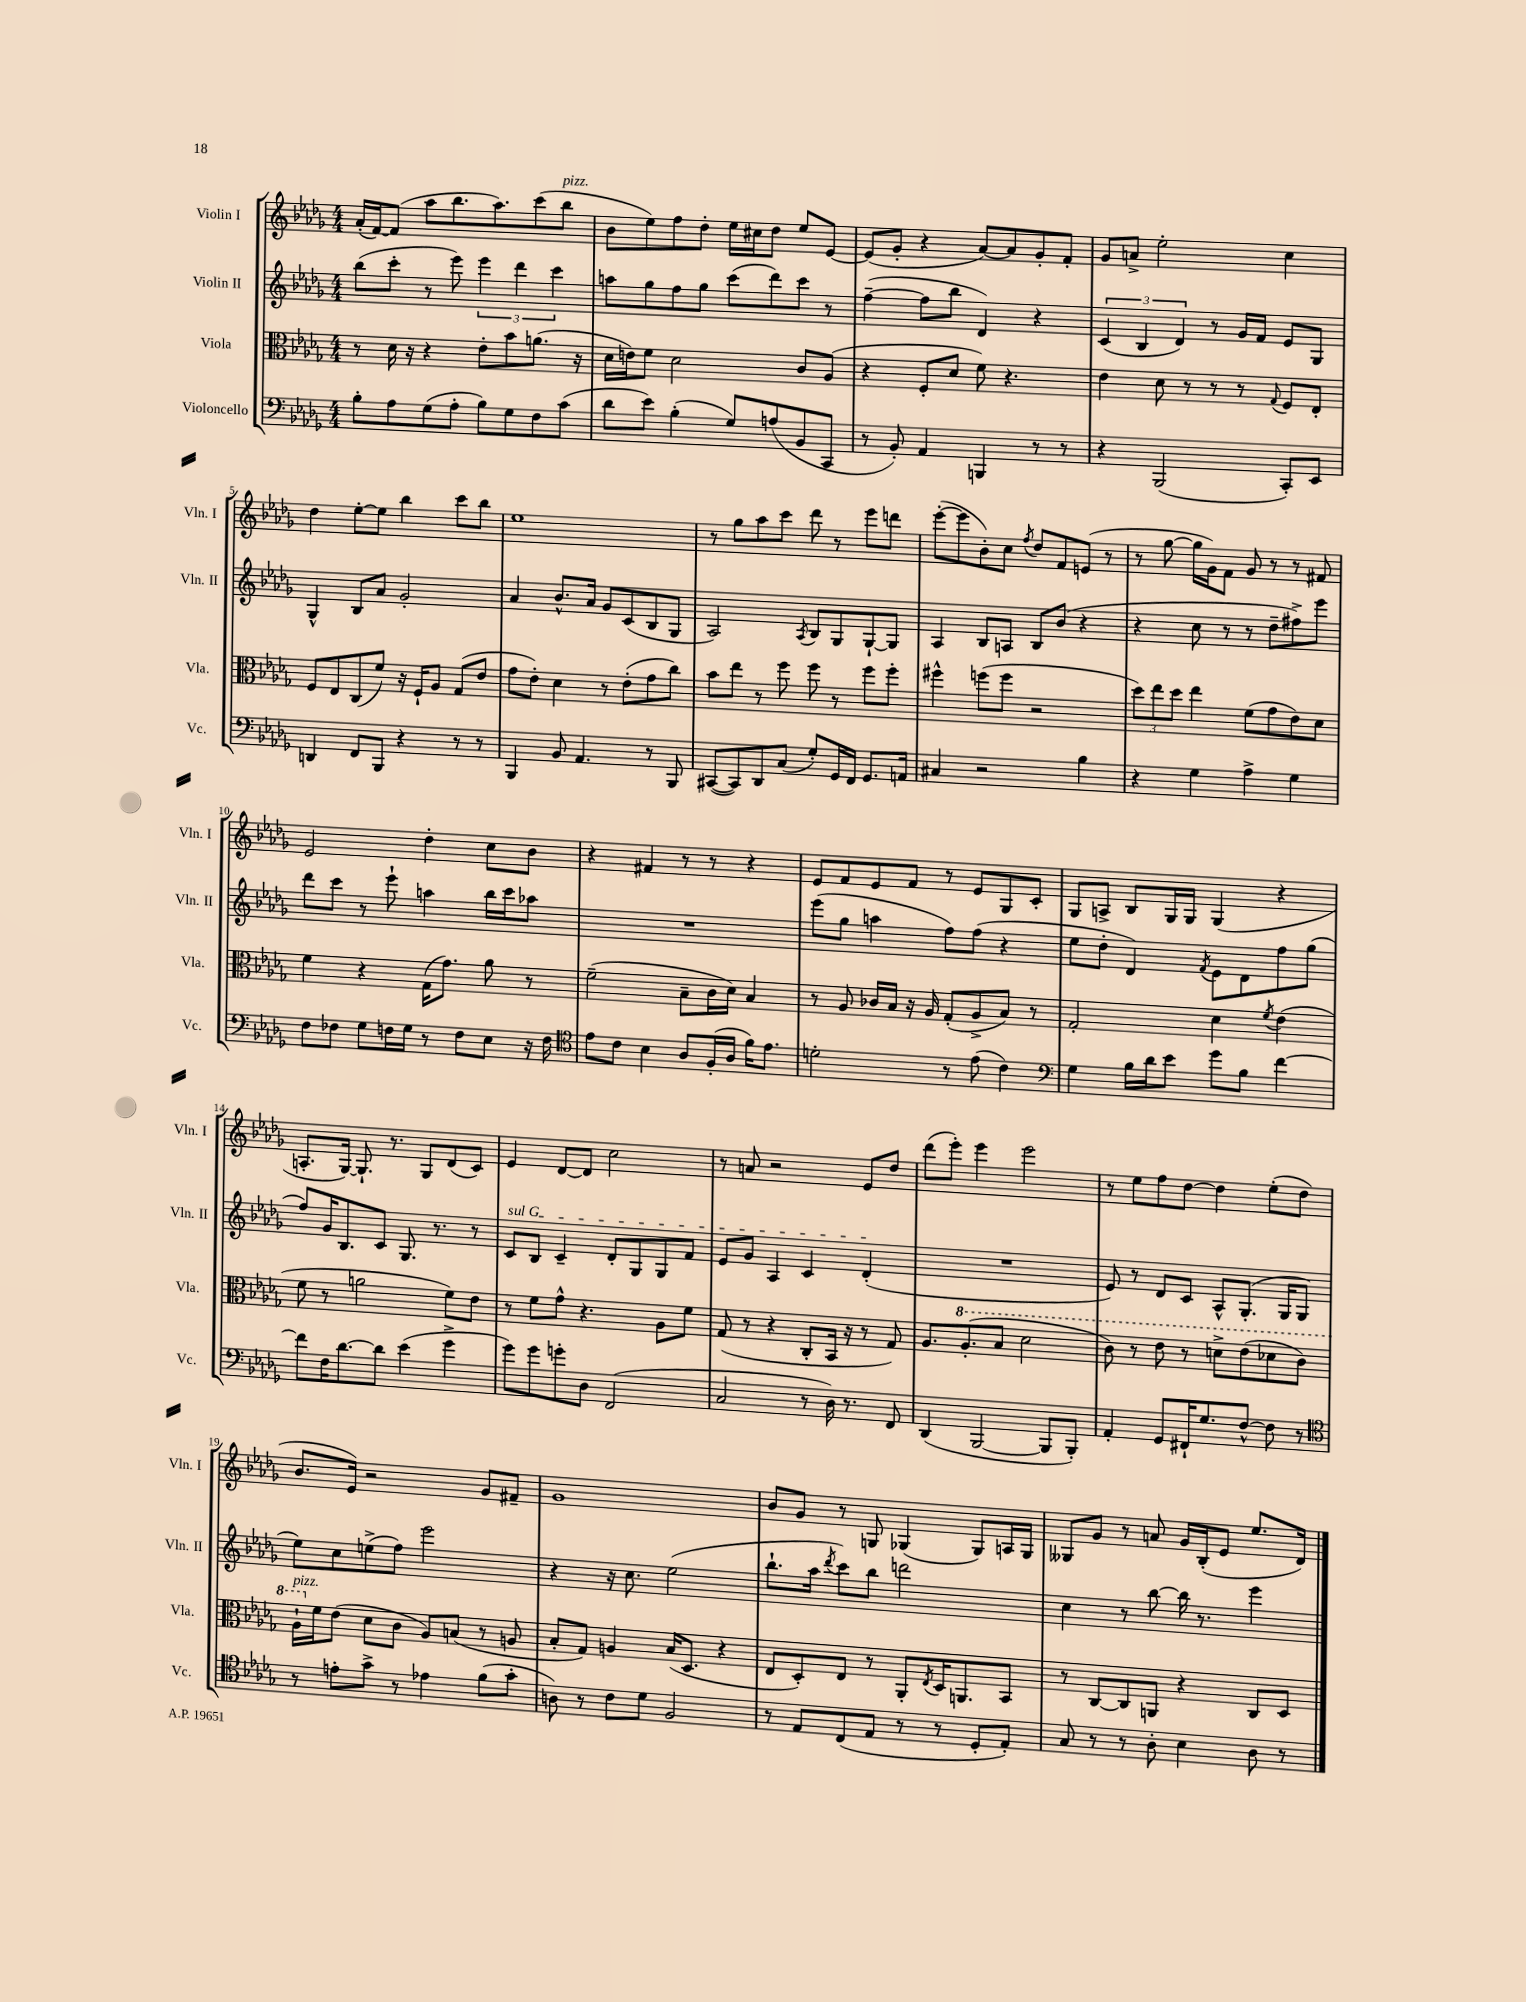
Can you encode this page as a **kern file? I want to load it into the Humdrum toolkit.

**kern	**kern	**kern	**kern
*part4	*part3	*part2	*part1
*staff4	*staff3	*staff2	*staff1
*I"Violoncello	*I"Viola	*I"Violin II	*I"Violin I
*I'Vc.	*I'Vla.	*I'Vln. II	*I'Vln. I
*clefF4	*clefC3	*clefG2	*clefG2
*k[b-e-a-d-g-]	*k[b-e-a-d-g-]	*k[b-e-a-d-g-]	*k[b-e-a-d-g-]
*M4/4	*M4/4	*M4/4	*M4/4
=1	=1	=1	=1
8B-'\L	8r	(8bb-\L	(16a-'/LL
.	.	.	[16f/J)
8A-\	16d-\	8ccc'\J	(8f/J]
.	16r	.	.
(8G-\	4r	8r	8aa-\L
8A-'\J	.	8eee-\)	8.bb-\
8B-\L)	8e-'\L	6eee-\	.
.	.	.	8.aa-\)
8G-\	8b-\	.	.
.	.	6ddd-\	.
8F\	(8.an\J	.	(8ccc\
.	.	6ccc\	.
!	!	!	!LO:TX:a:i:t=pizz.
(8c\J	.	.	8bb-\J
.	16r	.	.
=2	=2	=2	=2
8d-\L	16d-\LL	8aan\L	8b-\L
.	16en\J)	.	.
8e-\J)	8f\J	8gg-\	8ee-\)
(4B-'\	2d-\	8ff\	8ff\
.	.	8gg-\J	8dd-'\J
8G-/L)	.	(8ccc\L	16ee-\LL
.	.	.	16cc#X\J
(8An/	.	8ddd-\)	8dd-\J
8BB-/	8c/L	8ccc\J	8ee-/L
8CC/J	(8A-/J	8r	[8e-/J
=3	=3	=3	=3
8r	4r	([4ff~\	(8e-/L]
8BB-'/)	.	.	8g-'/J
4AA-/	8F'/L	8ff\L]	4r
.	8d-/J	8bb-\J	.
4BBBn/	8f\)	4d-/)	[8a-/L)
.	4.r	.	8a-/]
8r	.	4r	8g-'/
8r	.	.	8f'/J
=4	=4	=4	=4
4r	4e-\	(6c/	8g-/L
.	.	.	8an^/J
.	.	6B-/	.
(2BBB-/	8d-\	.	2ee-'\
.	.	6d-/)	.
.	8r	.	.
.	8r	8r	.
.	8r	16g-/LL	.
.	.	16f/JJ	.
.	8qqG-/	.	.
8CC'/L)	8F/L	8e-/L	4cc\
8EE-/J	8E-'/J	8G-/J	.
!!LO:LB:g=z
=5	=5	=5	=5
4DDn/	8F/L	4G-^^/	4dd-\
.	8E-/	.	.
8FF/L	(8C/	8B-/L	[8ee-'\L
8BBB-/J	8f/J)	8a-/J	8ee-\J]
4r	16r	2g-'/	4bb-\
.	16F`/KL	.	.
.	8A-/J	.	.
8r	(8G-/L	.	8ccc\L
8r	8e-/J	.	8bb-\J
=6	=6	=6	=6
4BBB-/	8g-\L	4a-/	1ee-
.	8e-'\J)	.	.
8BB-/	4d-\	8.b-^^/L	.
4.AA-/	.	.	.
.	.	16a-/Jk	.
.	8r	8g-/L	.
.	(8e-'\L	(8c/	.
8r	8g-\	8B-/	.
8BBB-/	8cc\J)	8G-/J	.
=7	=7	=7	=7
([8CC#X/L	8b-\L	2A-/)	8r
8CC#/])	8ee-\J	.	8gg-\L
8DD-/	8r	.	8aa-\
(8C/J	8ff\	.	8ccc\J
.	.	8qA-/	.
8G-'/L)	8ff\	8B-/L	8ddd-\
16GG-/L	8r	8G-/	8r
16FF/JJ	.	.	.
8.GG-/L	8ff\L	[8G-`/	8eee-\L
.	8ff'\J	8G-/J]	8dddn\J
16AAn/Jk	.	.	.
=8	=8	=8	=8
4C#X/	4ff#X^^\	4A-/	([8eee-'\L
.	.	.	8eee-\]
2r	(8ffn\L	8B-/L	8b-'\)
.	8ff\J	8An/J	8cc\J
.	.	.	8qff/
.	2r	8B-/L	8dd-/L
.	.	(8b-/J	8f/
4B-\	.	4r	(8en/J
.	.	.	8r
=9	=9	=9	=9
4r	12dd-\L)	4r	8r
.	12ee-\	.	.
.	.	.	[8gg-\
.	12dd-\J	.	.
4G-\	4ee-\	8cc\	16gg-\LL]
.	.	.	16g-\J)
.	.	8r	8f\J
4A-^\	(8f\L	8r	8g-/
.	8g-\	8dd-~\L	8r
4G-\	8e-\)	8ff#X^\)	8r
.	8d-\J	8eee-\J	8f#X/
!!LO:LB:g=z
=10	=10	=10	=10
8F\L	4f\	8ddd-\L	2e-/
8F-X\J	.	8ccc\J	.
8G-\L	4r	8r	.
16Fn\L	.	8eee-`\	.
16G-\JJ	.	.	.
8r	(16G-\KL	4aan\	4dd-'\
.	8.g-\J)	.	.
8F\L	.	.	.
8E-\J	8a-\	16bb-\LL	8cc\L
.	.	16ccc\J	.
16r	8r	8aa-X\J	8b-\J
16F\	.	.	.
=11	=11	=11	=11
*clefC4	*	*	*
8e-\L	(2f~\	1r	4r
8c\J	.	.	.
4B-\	.	.	4f#X/
8A-/L	8B-~\L	.	8r
(16F'/L	16c\L	.	8r
16A-/JJ	16d-\JJ)	.	.
16f\KL)	4B-/	.	4r
8.e-\J	.	.	.
=12	=12	=12	=12
2dn'\	8r	(8eee-\L	8e-/L
.	8A-/	8gg-\J	8f/
.	16c-X/LL	4aan\	8e-/
.	16B-/JJ	.	.
.	16r	.	8f/J
.	16A-/	.	.
8r	(8G-'/L	8ff\L)	8r
(8e-\	8A-^/	(8ff\J	8e-/L
4c\)	8B-/J)	4r	8G-/
.	8r	.	8c'/J
=13	=13	=13	=13
*clefF4	*	*	*
4G-\	2G-'/	8ee-\L	8G-/L
.	.	8dd-'\J	8An^/J
16B-\LL	.	4d-/)	8B-/L
16d-\J	.	.	.
8e-\J	.	.	16G-/L
.	.	.	16G-/JJ
.	.	8qf/	.
8g-\L	4d-\	8e-\L	(4G-/
8B-\J	.	8d-\	.
.	8qf/	.	.
[4f\	(4e-\	8ff\	4r
.	.	(8gg-\J	.
!!LO:LB:g=z
=14	=14	=14	=14
8f\L]	8f\	8ff/L)	8.An'/L
16F\K	8r	16g-/K	.
[8.d-\	.	8.B-/	[16G-/Jk)
.	2an\	.	8.G-`/]
8d-\J]	.	8c/J	.
.	.	.	8.r
(4e-\	.	8.G-/	.
.	.	.	8G-/L
.	.	8.r	.
4g-^\	8f\L)	.	(8d-/
.	8e-\J	8r	8c/J)
=15	=15	=15	=15
!	!	!LO:TX:a:i:t=sul G	!
8g-\L)	8r	8c/L	4e-/
8g-\	8f\L	8B-/J	.
8gn'\	8g-^^\J	4c~/	[8d-/L
8D-\J	4.r	.	8d-/J]
(2FF/	.	8d-'/L	2cc\
.	.	8G-/	.
.	8A-\L	8G-/	.
.	8f\J	8f/J	.
=16	=16	=16	=16
2C/	(8G-/	8e-/L	8r
.	8r	8g-/J	8an/
.	4r	4A-/	2r
8r	8C'/L	4c/	.
16D-\)	16BB-/Jk	.	.
8.r	16r	.	.
.	8r	(4d-'/	8e-/L
8FF/	8G-/)	.	8dd-/J
=17	=17	=17	=17
(4DD-/	8.A-/L	1r	(8ddd-\L
.	.	.	8eee-'\J)
*	*8va	*	*
.	(8.a-'/	.	.
[2BBB-/	.	.	4eee-\
.	8b-/J	.	.
.	2dd-\	.	2eee-\
8BBB-/L]	.	.	.
8BBB-'/J)	.	.	.
=18	=18	=18	=18
4AA-'/	8cc\)	8e-/)	8r
.	8r	8r	8ee-\L
8GG-/L	8ee-\	8d-/L	8ff\
16FF#X`/K	8r	8c/J	[8dd-\J
8.G-/	.	.	.
.	8ddn^\L	8A-^^/L	4dd-\]
[8F^^/J	(8ee-\	(8.G-'/J	.
8F\]	8dd-X\	.	(8ee-'\L
.	.	16G-/KL	.
8r	8cc\J)	8G-/J	8dd-\J
!!LO:LB:g=z
=19	=19	=19	=19
*clefC4	*	*	*
!	!LO:TX:a:i:t=pizz.	!	!
8r	16a-`\LL	8ee-\L)	8.b-/L
*	*X8va	*	*
.	16f\J	.	.
8en'\L	(8e-\J	8cc\	.
.	.	.	16e-/Jk)
8g-^\J	8d-\L	(8een^\	2r
8r	8c\J	8ff\J)	.
4e-X\	8A-/L)	2eee-\	.
.	(8Bn/J	.	.
(8f\L	8r	.	8g-/L
8g-'\J	8An/	.	8f#X~/J
=20	=20	=20	=20
8An\)	8B-'/L	4r	1g-
8r	8G-/J)	.	.
8c\L	4An/	16r	.
.	.	8.cc\	.
8d-\J	.	.	.
2F/	(16B-/KL	(2ee-\	.
.	8.D-/J	.	.
.	4r	.	.
=21	=21	=21	=21
8r	8E-/L	8.bb-`\L	8b-/L
8E-/L	8D-'/)	.	8g-/J
.	.	16aa-\Jk	.
.	.	8qddd-/	.
(8C/	8E-/J	8ccc\L)	8r
8E-/J	8r	8bb-\J	8Gn/
8r	8AA-'/L	2dddn\	(4G-X/
.	8qE-/	.	.
8r	16D-/K	.	.
.	8.AAn/	.	.
8D-'/L	.	.	8G-/L)
8E-'/J)	8BB-/J	.	16An/L
.	.	.	16G-/JJ
=22	=22	=22	=22
8G-/	8r	4cc\	8G--X/L
8r	[8C/L	.	8g-/J
8r	8C/]	8r	8r
8A-'\	8AAn/J	[8bb-\	8an/
4B-\	4r	16bb-\]	16g-/LL
.	.	8.r	(16B-'/J
.	.	.	8e-/J
8A-\	8C/L	4eee-\	8.ee-/L
8r	8D-/J	.	.
.	.	.	16d-/Jk)
==	==	==	==
*-	*-	*-	*-
